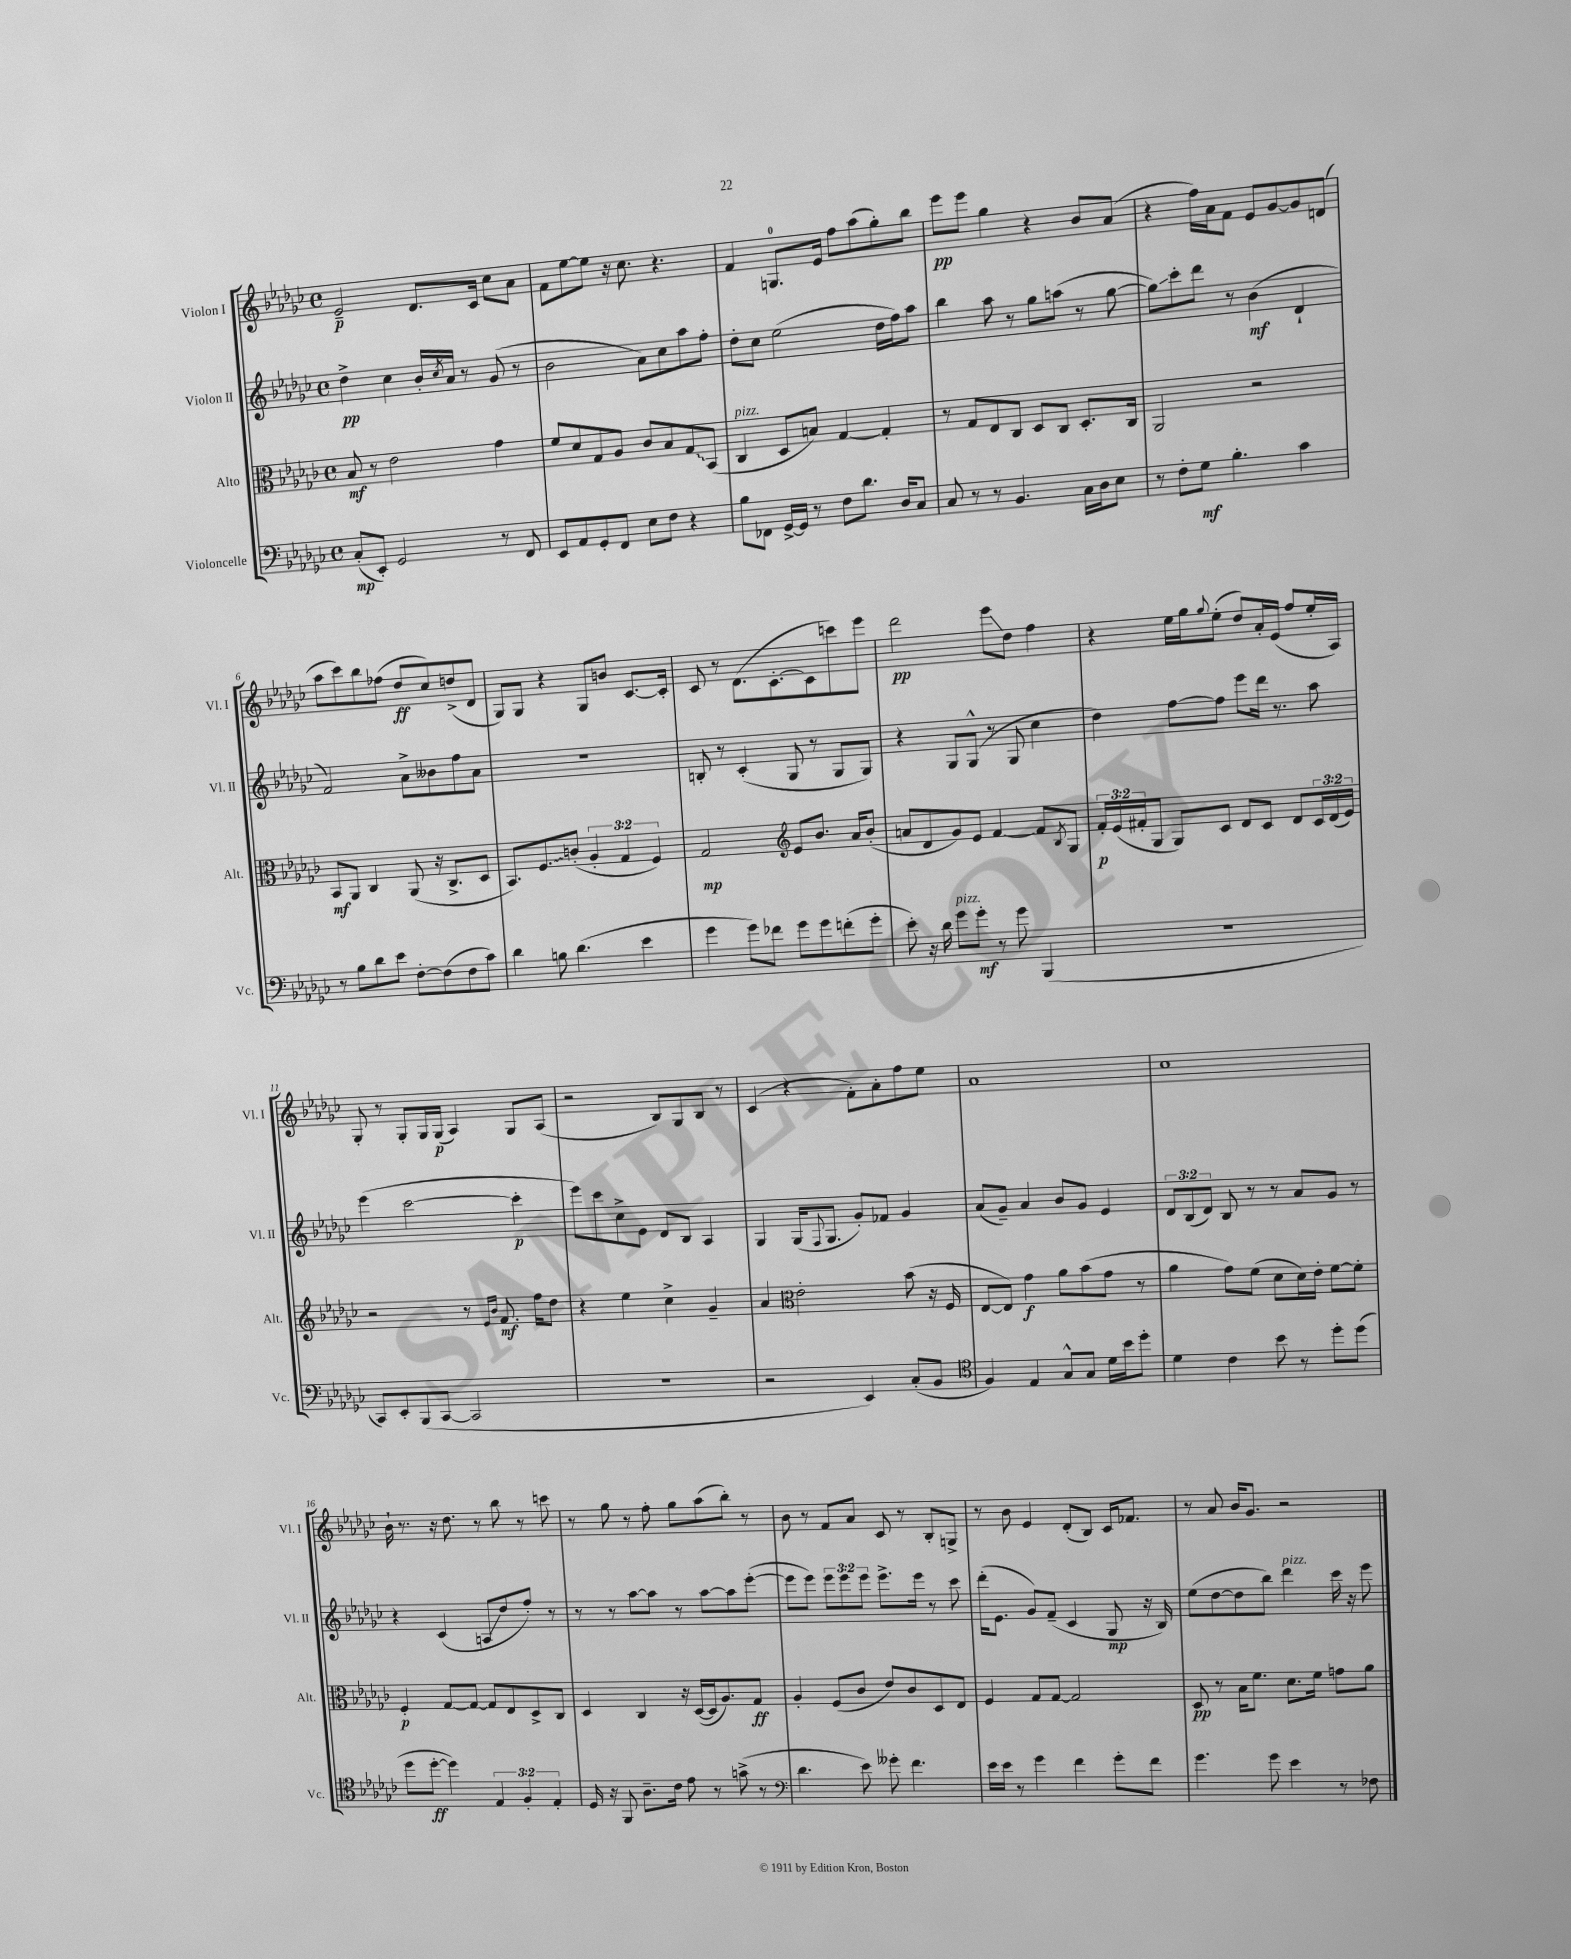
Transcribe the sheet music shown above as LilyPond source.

<<
\new StaffGroup <<
\new Staff = "s0" \with { instrumentName = "Violon I" shortInstrumentName = "Vl. I" } {
    \clef treble \key ges \major \defaultTimeSignature \time 4/4
    ees'2--\p des'8. ces'16 ces''8 aes'8 |
    f'8 ees''8~ ees''8 r16 ces''8. r4. |
    f'4 g8.-0 ees'16 f''8 aes''8( ges''8-.) bes''8 |
    ees'''8\pp ees'''8 ges''4 r4 bes'8 aes'8( |
    r4 f''16) aes'16 f'8 ees'8 ges'8~ ges'8 d'8( |
    aes''8 ces'''8) bes''8 fes''8( des''8\ff ces''8) d''8->( des'8 |
    ges8) ges8 r4 ges8 b'8 ces'8.~ ces'16-. |
    ces'8 r8 des'8.( ces'8.~-. ces'8 c'''8) ees'''8 |
    des'''2\pp ees'''8\glissando des''8 f''4 |
    r4 ees''16 ges''16 \appoggiatura { ges''8 } ees''8-.( des''8) aes'16-. ees'16( f''8 ees''16-. aes16) |
    ges8-. r8 ges8-. ges16 ges16\p( aes4) ges8 aes8( |
    r2 bes8) ges8 bes8 r8 |
    ces'4( r4 f'8-.) aes'8-. f''8 ees''8 |
    aes'1 |
    ces''1 |
    bes'16-! r8. r16 des''8. r8 bes''8 r8 c'''8 |
    r8 ges''8 r8 f''8-. ges''8 aes''8( bes''8-.) r8 |
    bes'8 r8 f'8 aes'8 ces'8 r8 bes8-. g8-> |
    r8 bes'8 ees'4 des'8-.( bes8) ces'16 fes'8. |
    r8 aes'8 bes'16 ges'8. r2 \bar "|." |
}
\new Staff = "s1" \with { instrumentName = "Violon II" shortInstrumentName = "Vl. II" } {
    \clef treble \key ges \major \defaultTimeSignature \time 4/4 \override Staff.TupletNumber.text = #tuplet-number::calc-fraction-text
    des''4->\pp ces''4 bes'16-. \acciaccatura { ces''8 } aes'16 r8 ges'8( r8 |
    bes'2 aes'8) ces''8 aes''8 f''8-. |
    des''8-. ces''8 ees''2( des''16 f''16) aes''8 |
    bes''4 aes''8 r8 ges''8 a''8( r8 ges''8~ |
    ges''8\glissando) ces'''8-. des'''8 r8 bes'4\mf( des'4-! |
    f'2) aes'8-> beses'8 f''8 aes'8 |
    R1 |
    b8-. r8 ces'4-.( ges8 r8 ges8 ges8) |
    r4 ges8 ges8-^( r8 ges8 ces''4 |
    des''4) f''8~ f''8 ees'''8 des'''16 r8. aes''8 |
    ees'''4( ces'''2~ ces'''4-.\p |
    ees'''8) ces'''8 ces''8-> ees'8 des'8 bes8 aes4 |
    ges4 ges16( \appoggiatura { f8 } ges8. ges'8-.) fes'8 ges'4 |
    aes'8( ges'8--) aes'4 bes'8 ges'8 ees'4 |
    \tuplet 3/2 { des'8 bes8( des'8) } bes8 r8 r8 aes'8 ges'8 r8 |
    r4 ces'4( a8\glissando des''8 f''8-.) r8 |
    r8 r8 aes''8~ aes''8 r8 aes''8~ aes''8 ees'''8~-.( |
    ees'''8 ees'''8) \tuplet 3/2 { ees'''8 ees'''8 ees'''8 } ees'''8.-> ees'''16 r8 ces'''8 |
    des'''16-.( ees'8. ges'8) f'8--( ces'4 ges8\mp r16 bes16) |
    ees''8( des''8~ des''8 bes''8) des'''4^\markup { \italic "pizz." } ces'''16 r16 ees'''8 \bar "|." |
}
\new Staff = "s2" \with { instrumentName = "Alto" shortInstrumentName = "Alt." } {
    \clef alto \key ges \major \defaultTimeSignature \time 4/4 \override Staff.TupletNumber.text = #tuplet-number::calc-fraction-text
    bes8\mf r8 ees'2 ges'4 |
    f'8 des'8 ges8 aes8 ces'8 bes8 \once \override Glissando.style = #'zigzag ges8\glissando bes,8( |
    ces4^\markup { \italic "pizz." } des8 b8) ges4~ ges4-. |
    r8 ges8 ees8 ces8 des8 ces8 des8.-. ces16 |
    aes,2 r2 |
    bes,8\mf aes,8 ces4 aes,8( r16 ces8.-> des8 |
    bes,8.) \once \override Glissando.style = #'zigzag f8.\glissando c'8-.( \tuplet 3/2 { aes4-. ges4 f4) } |
    ges2\mp \clef treble ees'8 bes'8. aes'16 bes'8-.( |
    a'8 des'8 ges'8) ees'8 f'4~ f'8 \acciaccatura { bes8 } ges8 |
    \tuplet 3/2 { f'16-.\p ees'16( fis'16-. } ges8 ges8) ces'8 des'8 ces'8 des'8 \tuplet 3/2 { ces'16 des'16( ees'16) } |
    r2 r8 \grace { ees'16 bes'16 } f'8.\mf f''16 des''8 |
    r4 ees''4 ces''4-> ges'4-- |
    aes'4 \clef alto ees'2-. bes'8( r16 f16 |
    ees8~ ees8) ges'4\f aes'8 bes'8( ges'8 r8 |
    aes'4 ges'8) f'8( des'8 des'16) ees'16-. f'8~ f'8-. |
    f4-.\p ges8~ ges8~ ges8 ees8 des8-> ces8 |
    des4 ces4 r16 des16~( des16 aes8.) ges8\ff |
    aes4-. f8( ces'8 ees'8) ces'8 des8 ees8 |
    f4 ges8 ges8~ ges2 |
    des8\pp r8 bes16 f'8. des'8. f'16 g'8 aes'8 \bar "|." |
}
\new Staff = "s3" \with { instrumentName = "Violoncelle" shortInstrumentName = "Vc." } {
    \clef bass \key ges \major \defaultTimeSignature \time 4/4 \override Staff.TupletNumber.text = #tuplet-number::calc-fraction-text
    ces8-.\mp( ees,8-.) ges,2 r8 f,8 |
    ees,8 aes,8 ges,8-. f,8 ees8 f8 r4 |
    bes8 fes,8 ges,16~-> ges,16 r8 f8 des'8. des16 ces8 |
    ces8 r8 r8 bes,4. ces16 des16 ees8 |
    r8 f8-. ges8\mf bes4.-. ces'4 |
    r8 bes8 des'8 ees'8 f8~-. f8( f8 ces'8) |
    des'4 b8 des'4.( ees'4 |
    ges'4 ges'8) fes'8 ges'8 ges'8 f'8-.( ges'8-. |
    ees'8-.) r16 des'16 ges'8^\markup { \italic "pizz." } ges'8-.\mf r8 ges'8 bes,,4( |
    R1 |
    ces,8) ees,8-. bes,,8( ces,8~ ces,2 |
    R1 |
    r2 ees,4) ces8-.( bes,8 |
    \clef tenor f4) ees4 ges8-^ ges8 des'16 bes'16 des''8-. |
    des'4 ces'4 bes'8 r8 des''8-. des''8( |
    des''8 des''8~-.\ff des''4) \tuplet 3/2 { ees4 f4-. ees4-. } |
    des16 r16 f,8 aes8.-- ces'16 ees'8 r8 g'8->( r8 |
    \clef bass des'4. ees'8) geses'8-. f'4. |
    ees'16 ees'16 r8 ges'4 f'4 ges'8-. f'8 |
    ges'4. ges'8 ees'4 r8 fes8 \bar "|." |
}
>>
>>
